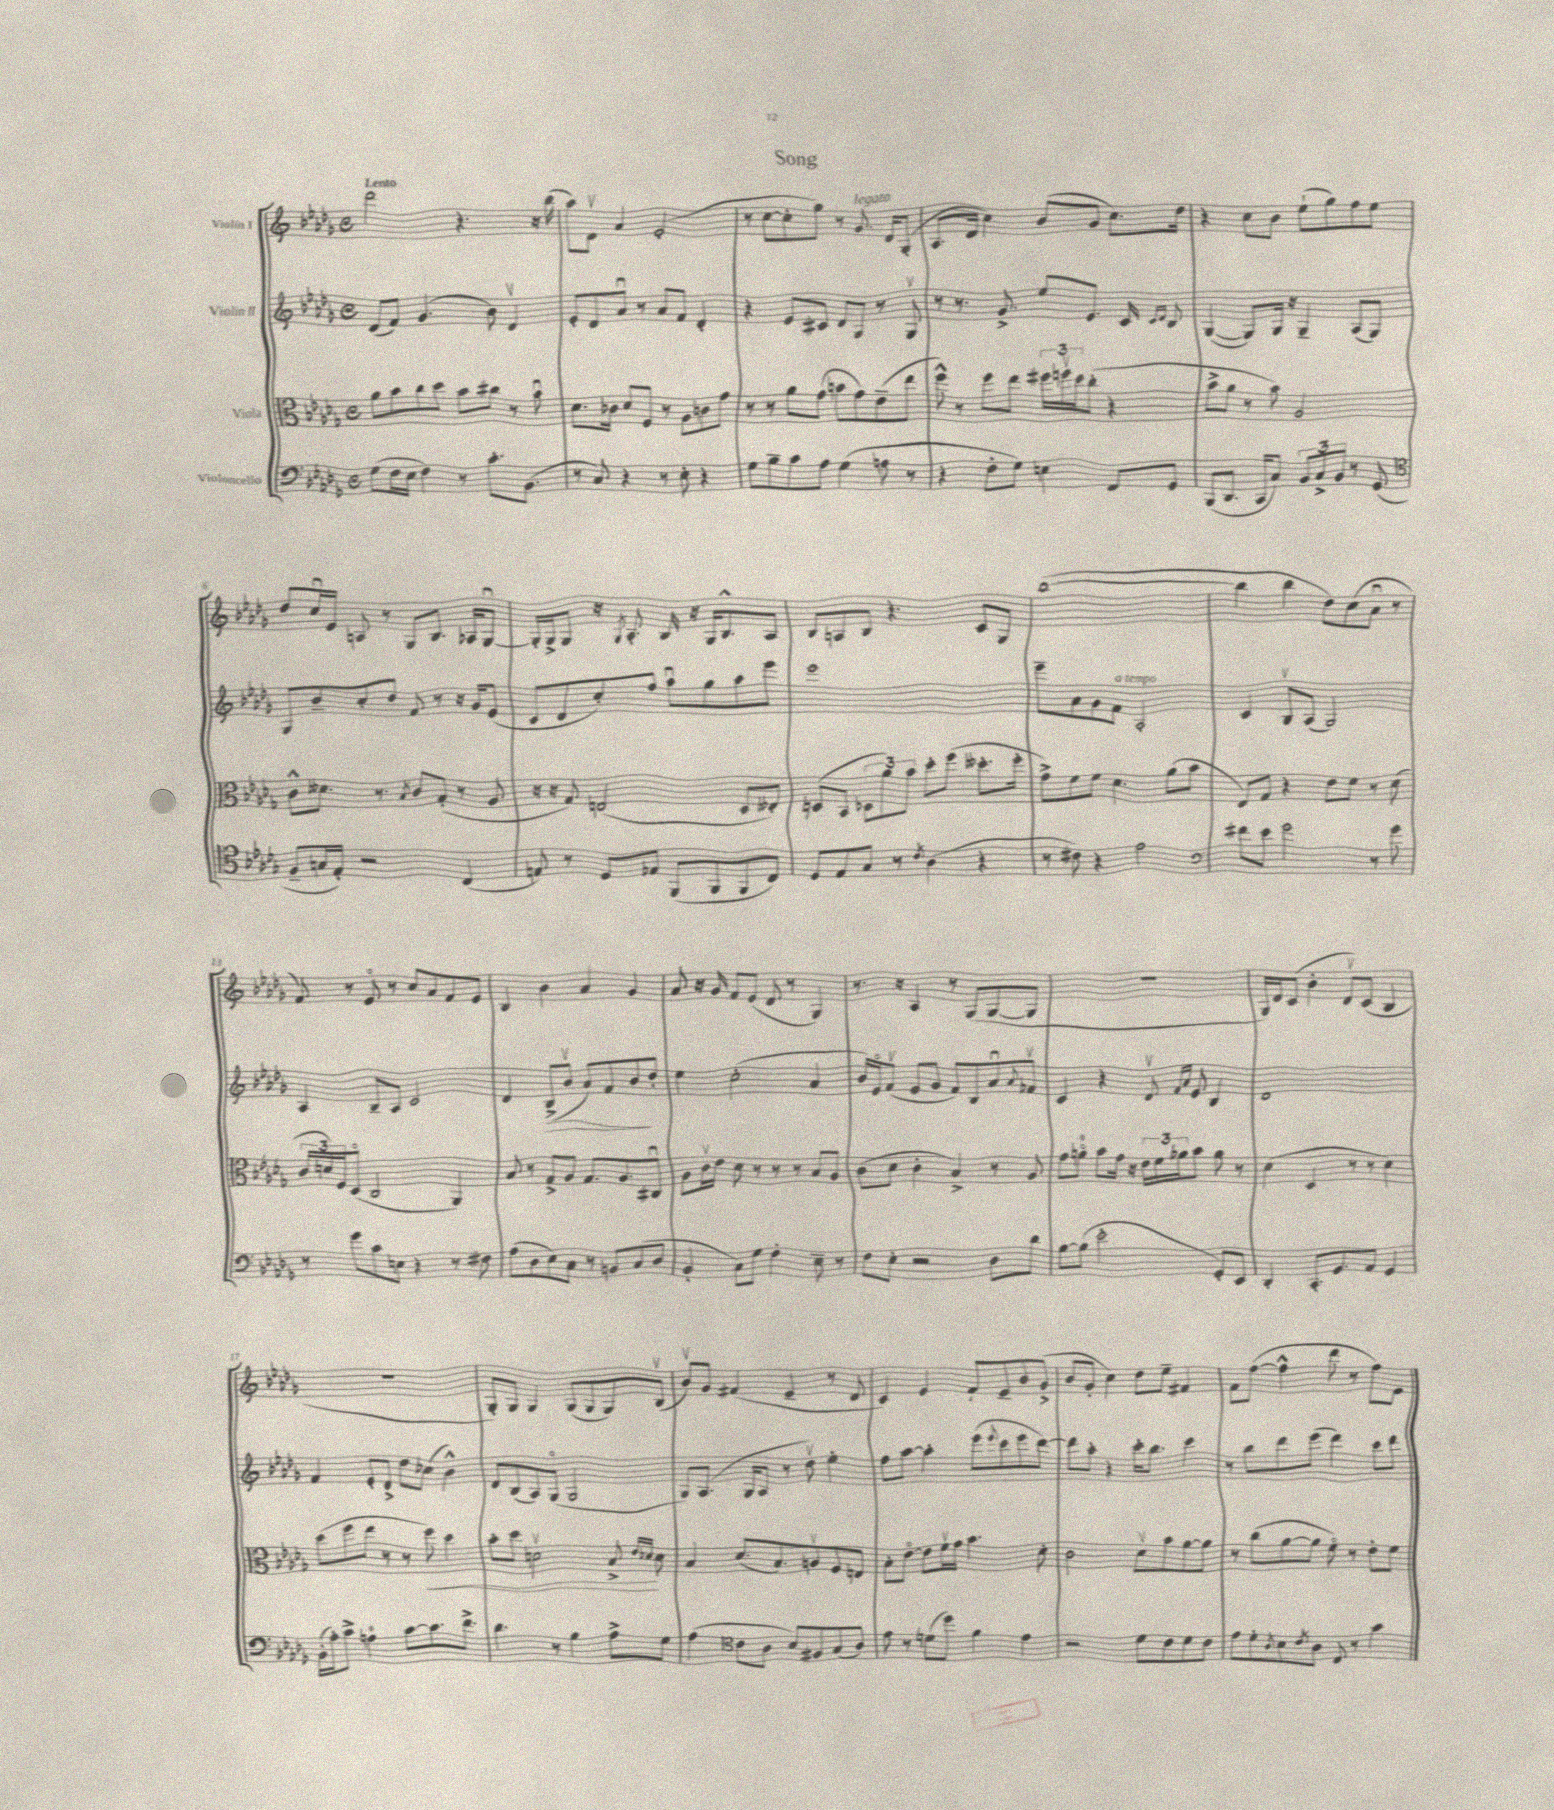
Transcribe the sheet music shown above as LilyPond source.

\header { title = "Song" }
<<
\new StaffGroup <<
\new Staff = "s0" \with { instrumentName = "Violin I" } {
    \clef treble \key des \major \defaultTimeSignature \time 4/4 \tempo "Lento"
    des'''2 r4. r16 bes''16( |
    aes''8) des'8\upbow aes'4 ees'2-.( |
    r8 c''8~ c''8-. ges''8) r8 ges'8.^\markup { \italic "legato" } des'16 ges8-.( |
    aes8. des'16 c''4) bes'8( ges'8 c''8.) des''16 |
    r4 c''8 bes'8 ees''8-!( ges''8) f''8 ees''8 |
    des''8 c''16\downbow ees'16 a8 r8 ges8 bes8. aes16 ges8~\downbow |
    ges16-. ges16-> ges8 r16 \acciaccatura { ges8 } aes8.-. bes16 r16 ges16 bes8.-^ aes8 |
    bes8 a8 bes8 r4. c'8 ges8 |
    bes''1~( |
    bes''4 bes''4 des''8) c''8( aes'8\downbow r8 |
    f'8) r8 ees'8\flageolet r8 c''8 aes'8 f'8 ees'8 |
    bes4 bes'4 aes'4 ges'4 |
    aes'8 r16 ges'16 f'8 ees'8( des'8 r8 ges4) |
    r8. r16 aes4 r8 ges8( ges8~ ges8 |
    R1 |
    ges16) des'16 c'8( bes'4-. des'8\upbow) c'8( bes4 |
    R1 |
    ges8-.) ges8 ges4 ges8( ges8 ges8) bes8\upbow( |
    bes'8\upbow) ges'8 fis'4( ees'4-- r8 des'8 |
    c'4) ees'4 f'8-! ees'8-- bes'8 ges'8->( |
    bes'8 ges'8-. c''4) des''8 ees''8-- fis'4 |
    f'8 f''8~( f''4-^ des'''8 r8 f''8) ees'8 \bar "|." |
}
\new Staff = "s1" \with { instrumentName = "Violin II" } {
    \clef treble \key des \major \defaultTimeSignature \time 4/4
    des'8( f'8) ges'4.( bes'8) des'4\upbow |
    ees'8-. des'8 aes'8\downbow r8 aes'8 f'8 des'4-. |
    r4 ees'8 cis'8 des'8 ges8 r8 ges8\upbow |
    r8 r8. ges'8.-> ees''8 ees'8. c'16 \grace { c'16 des'16 } bes8 |
    ges4~( ges8) ges16 r16 ges4-- aes8( ges8) |
    ges8 bes'8-- c''8-. des''8 f'8 r8 r16 ges'16 ees'8( |
    c'8 des'8 c''8-.) f''8 aes''8\downbow ges''8 aes''8 ees'''8 |
    ees'''1 |
    ees'''8-- aes'8 ges'8 f'8^\markup { \italic "a tempo" } aes2-. |
    c'4 bes8\upbow aes8( ges2) |
    aes4 bes8-- aes8 c'2 |
    des'4 bes8->\>( bes'8\upbow aes'8) f'8 bes'8\! des''8-. |
    ees''4 c''2-.( aes'4 |
    bes'16) ees'16\flageolet f'8\upbow( ees'8 ges'8 f'8) bes8 aes'8\downbow \appoggiatura { aes'8 } fes'8\upbow |
    c'4 r4 des'8\upbow \grace { f'16 aes'16 } ees'8 bes4 |
    des'1 |
    f'4 ees'8-. des'8-> des''8 ces''8( bes'4-^) |
    des'8 bes8( aes8) ges8\flageolet( ges2 |
    ges8) aes8.( ges16 aes8 r8 des''8\upbow) ees''4-. |
    f''8 aes''8~ aes''4-. ees'''8( \appoggiatura { ees'''8 } c'''8 ees'''8 des'''8~) |
    des'''8 aes''8-. r4 c'''16-. bes''8. c'''4 |
    r8 bes''8 des'''8 ees'''8( des'''4) c'''8 des'''8 \bar "|." |
}
\new Staff = "s2" \with { instrumentName = "Viola" } {
    \clef alto \key des \major \defaultTimeSignature \time 4/4
    aes'8 bes'8 c''8 des''8 bes'8 cis''8 r8 bes'8\downbow |
    des'8. ces'16 des'8 f8 r8 aes8 c'8 ges'8 |
    r8 r8 aes'8 ges'8( b'8 ges'8) ees'8--( ees''8 |
    f''8-^) r8 f''8 ees''8 \tuplet 3/2 { fis''16 f''16\upbow des''16 } c''8-.( r4 |
    bes'8-> aes'8 r8 bes'8) aes2 |
    c'8-^ deses'8. r8. \acciaccatura { bes8 } c'8 ges8-.( r8 aes8 |
    r16 r16 ges8) e2( des8 eeses8-.) |
    d8( bes,8 \tuplet 3/2 { des8 aes'8) bes'8 } des''8-. f''8( deses''8.-. f''16-. |
    ges'8->) f'8 f'8 des'4. aes'8( bes'8 |
    ees8) ges8 r4 ees'8 f'8 r8 des'8( |
    \tuplet 3/2 { c'16 d'16) f16 } des8\flageolet( c2 aes,4) |
    bes8 r8 ges8-> aes8 ges8. aes8. cis8\downbow |
    aes8 c'16\upbow ees'16 des'8 r8 r8 r8 bes8 aes8 |
    c'8( des'8 c'4-. bes4->) r8 aes8 |
    ges'8 a'8-0\flageolet bes'8 ges'16 r16 \tuplet 3/2 { ees'16 f'16 aes'16 } bes'8 aes'8 r8 |
    des'4( des4 r8 r8 des'4) |
    des''8( f''8 ees''8 r8 r8 f''8\<) des''4 |
    bes'8-. des''8 d'2\upbow bes8->\! \grace { ees'16 des'16 } des'8 |
    bes4 des'8.( bes8.) a8\upbow f8 e8 |
    bes8-. ees'8~\flageolet ees'8 f'16\upbow ges'16 bes'4. des'8-. |
    c'2 des'8\upbow bes'8 aes'8~ aes'8 |
    r8 c''8( aes'8~ aes'8 f'8\flageolet) r8 ees'8-. f'8 \bar "|." |
}
\new Staff = "s3" \with { instrumentName = "Violoncello" } {
    \clef bass \key des \major \defaultTimeSignature \time 4/4
    ges8( f16 ees16 f4) r8 c'8.-. bes,8.( |
    r8 c8) r4 r8 ees8-. r4 |
    ges8 bes8-- c'8 aes8 ges4( a8 r8 |
    r4 f8-. ges8) e4 f,8 ges,8 |
    bes,,8( des,8. c,16 c8) \tuplet 3/2 { bes,8 c8-> bes,8 } r8 ges,8( |
    \clef tenor f8-- g16 ees16-.) r2 c4( |
    e8) r8 des8 ees8 f,8( f,8 f,8 c8) |
    des8 ees8 ges8 r8 \acciaccatura { c'8 } aes4( r4 |
    r8 cis'8) r4 ees'2 |
    \clef bass fis'8 ees'8 ges'2 r8 ges'8 |
    r8 ges'8 c'8 e8 r4 r8 fis8 |
    aes8( des8 ees8) c8 r8 b,8 c8( des8 |
    bes,4-. c8) ges8 f4-. ees8-- r8 |
    f8 ees8-. r2 des8 des'8 |
    bes8~ bes8( ees'2-. ges,8-.) ees,8 |
    des,4-. c,8.-. ges,8. aes,8 ges,4 |
    bes,16-.( aes16-.) c'8-> a4-0 c'8~ c'8. f'8.-> |
    des'4. r8 bes4 aes8-> ges8 |
    aes4( \clef tenor c'8 aes8 bes8) fis8 ges8( aes8) |
    ees'8 r8 d'8( des''8) f'4 ees'4 |
    r2 des'8 c'8 des'8 c'8 |
    ees'8 des'8-. \acciaccatura { aes8 } bes8 \acciaccatura { c'8 } aes8 c8 r8 ges'4 \bar "|." |
}
>>
>>
